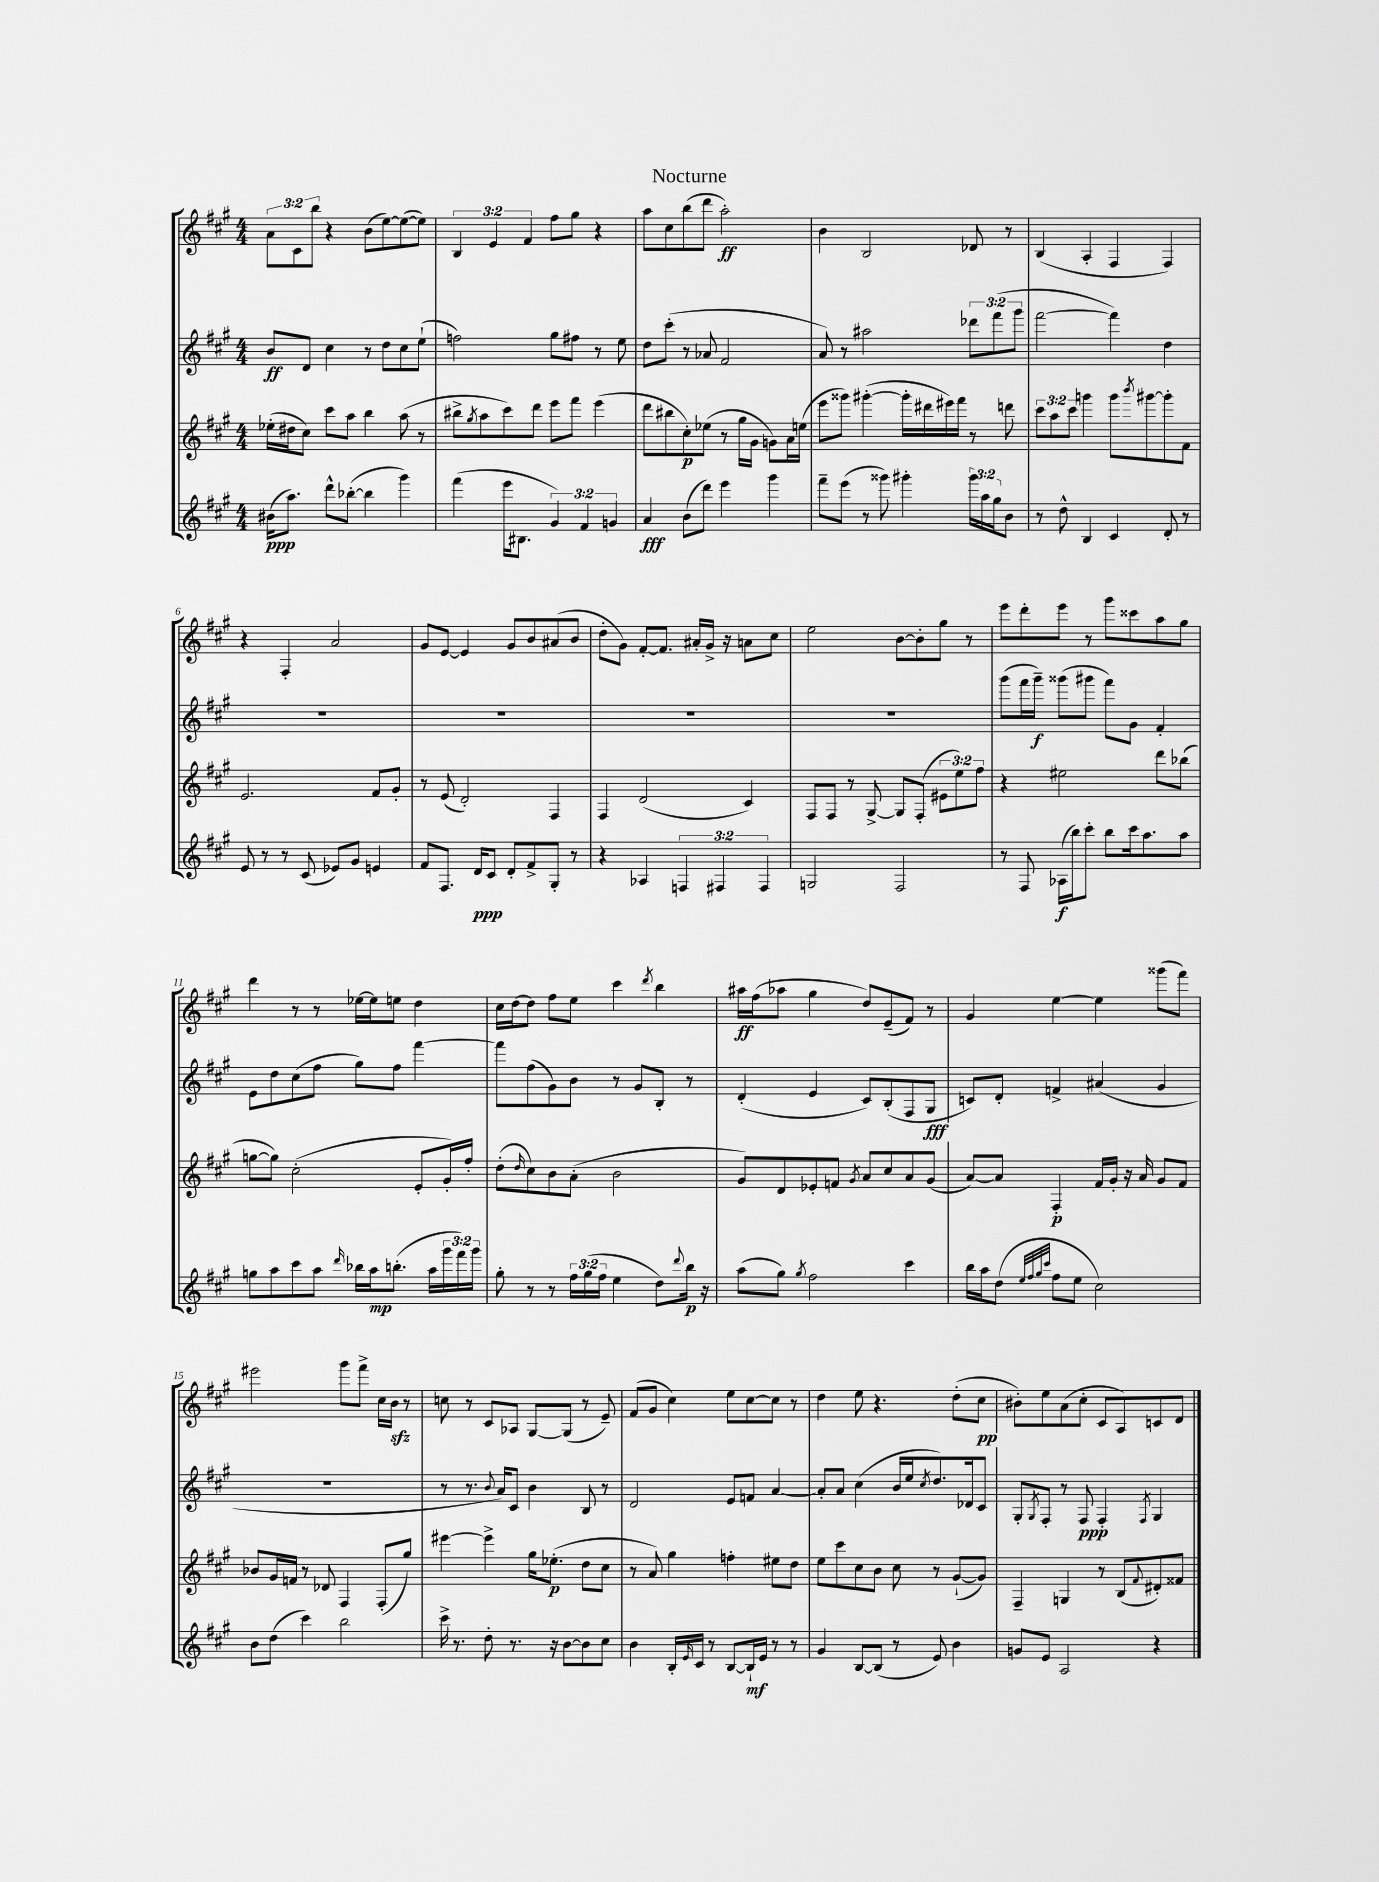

**kern	**kern	**kern	**kern
*staff4	*staff3	*staff2	*staff1
*clefG2	*clefG2	*clefG2	*clefG2
*k[f#c#g#]	*k[f#c#g#]	*k[f#c#g#]	*k[f#c#g#]
*M4/4	*M4/4	*M4/4	*M4/4
(16b#	(16ee-'	8b	12a
8.aa)	16dd#	.	.
.	.	.	12c#
.	8cc#)	8d	.
.	.	.	12bb
8ddd^^	8ccc#	4cc#	4r
([8bb-'	8aa	.	.
4bb-]	4bb	8r	(8b
.	.	8dd	[8ee)
4ggg#)	(8aa	8cc#	(8ee_
.	8r	(8ee`	8ee])
=	=	=	=
(4fff#	8bb#^	2ff)	6B
.	8qgg#	.	.
.	8aa	.	.
.	.	.	6e
16eee	8ccc#)	.	.
8.B#	.	.	.
.	.	.	6f#
.	8ddd	.	.
6g#)	8eee	8gg#	8ff#
.	8fff#	8ff#	8gg#
6f#	.	.	.
.	(4eee	8r	4r
6g	.	.	.
.	.	8ee	.
=	=	=	=
4a	8ddd	8dd	8aa
.	8bb#	(8ccc#'	8cc#
(8b	8cc#')	8r	(8bb
8ddd)	(8ee-	8a-	8ddd
4eee	8r	2f#	2aa')
.	16gg#	.	.
.	16g#	.	.
4ggg#	8g)	.	.
.	16a	.	.
.	(16ee	.	.
=	=	=	=
8fff#~	8eee	8a)	4b
(8eee	8ggg##)	8r	.
8r	([4ggg#'	2aa#	2B
8ggg##)	.	.	.
4ggg#'	16ggg#']	.	.
.	16ddd#	.	.
.	16eee#)	.	.
.	16fff#	.	.
24ggg#	8r	12ddd-	8d-
24aa	.	.	.
24gg#	.	(12fff#	.
8b	8ddd	.	8r
.	.	12ggg#	.
=	=	=	=
8r	12ccc#	[2fff#	(4B
.	12aa	.	.
8dd^^	.	.	.
.	12ccc#	.	.
4B	4ggg	.	4A'
4c#	8ggg	4fff#])	4F#
.	8qbbb	.	.
.	[8ggg#	.	.
8d'	8ggg#']	4dd	4F#)
8r	8f#	.	.
=	=	=	=
8e	2.e	1r	4r
8r	.	.	.
8r	.	.	4F#'
(8c#	.	.	.
8e-)	.	.	2a
8g#	.	.	.
4e	8f#	.	.
.	8g#'	.	.
=	=	=	=
8f#	8r	1r	8g#
8.F#	(8e	.	[8e
.	2d')	.	4e]
16d	.	.	.
8c#	.	.	.
8d'	.	.	8g#
8f#^	.	.	8b
8G#'	4F#	.	(8a#
8r	.	.	8b
=	=	=	=
4r	4F#	1r	8dd'
.	.	.	8g#)
4A-	(2d	.	[8f#'
.	.	.	8.f#]
6F	.	.	.
.	.	.	16a#'
.	.	.	16g#^
6F#	.	.	.
.	.	.	16r
.	4c#)	.	8a
6F#	.	.	.
.	.	.	8cc#
=	=	=	=
2G	8F#	1r	2ee
.	8F#	.	.
.	8r	.	.
.	[8G#^	.	.
2F#	8G#]	.	[8b
.	(8F#'	.	8b']
.	12e#	.	8gg#
.	12ee)	.	.
.	.	.	8r
.	12ff#	.	.
=	=	=	=
8r	4r	(8ggg#	8eee
8F#	.	16fff#	8ddd'
.	.	16ggg#~)	.
(16A-	2ee#	(8ggg##	8eee
16bb)	.	.	.
8ccc#'	.	8ggg#	8r
8bb	.	8fff#)	8ggg#
16ccc#	.	8g#	8ccc##
8.aa	.	.	.
.	8ddd	4f#'	8aa
8aa	(8bb-	.	8gg#
=	=	=	=
8gg	[8gg	8e	4ddd
8aa	8gg])	8dd	.
8ccc#	(2cc#'	(8cc#	8r
8aa	.	8ff#	8r
16qqddd	.	.	.
16bb-	.	8gg#)	[16ee-
16aa	.	.	16ee-]
(8.bb'	.	8ff#	8ee
.	8e'	[4fff#	4dd
16aa	.	.	.
24ggg#	16g#')	.	.
24fff#)	.	.	.
.	16ff#'	.	.
24ggg#	.	.	.
=	=	=	=
8gg#'	(8dd'	8fff#]	16cc#
.	.	.	[16dd
.	16qqdd	.	.
8r	8cc#)	(8ff#	8dd]
8r	8b	8g#)	8ff#
24ff#	(8a'	8b	8ee
(24gg#	.	.	.
24ff#	.	.	.
4ee	2b	8r	4ccc#
.	.	8g#	.
.	.	.	8qddd
8dd)	.	8B'	4bb
8qqddd	.	.	.
16bb	.	8r	.
16r	.	.	.
=	=	=	=
(8aa	8g#)	(4d'	16aa#
.	.	.	(16ff#
8gg#)	8d	.	8aa-
8qgg#	.	.	.
2ff#	8e-'	4e	4gg#
.	8f	.	.
.	8qg#	.	.
.	8a	8c#)	8dd)
.	8cc#	(8B'	(8e~
4ccc#	8a	8F#	8f#)
.	(8g#	8G#	8r
=	=	=	=
16bb	[8a)	8c)	4g#
16aa	.	.	.
(8dd	8a]	8d'	.
32qqee	.	.	.
32qqff#	.	.	.
32qqgg#	.	.	.
32qqccc#	.	.	.
8ff#	4F#'	4f^	[4ee
8ee	.	.	.
2cc#)	16f#	(4a#	4ee]
.	16g#'	.	.
.	16r	.	.
.	16a	.	.
.	8g#	4g#	(8ggg##
.	8f#	.	8fff#)
=	=	=	=
8b	8b-	1r	2eee#
(8dd	16g#	.	.
.	16f	.	.
4ccc#)	8r	.	.
.	8d-	.	.
2bb	4F#	.	8ggg#
.	.	.	8fff#^
.	(8F#'	.	16cc#
.	.	.	16b
.	8gg#)	.	8r
=	=	=	=
16ccc#^	[4eee#	8r	8cc
8.r	.	.	.
.	.	8.r	8r
8dd'	4eee#^]	.	8c#
.	.	8qqb	.
.	.	16a)	.
8.r	.	8c#	8A-
.	16gg#	4b	[8G#
16r	(8.ee-'	.	.
[8b	.	.	(8G#]
8b]	8dd	8B	8r
8cc#	8cc#	8r	8e~)
=	=	=	=
4b	8r	2d	(8f#
.	8a)	.	8g#
16B'	4gg#	.	4cc#)
16qqe	.	.	.
16c#	.	.	.
8r	.	.	.
[8B	4ff'	8e	8ee
16B`]	.	8f	[8cc#
16e	.	.	.
8r	8ee#	[4a	8cc#]
8r	8dd	.	8r
=	=	=	=
4g#	8ee	8a']	4dd
.	8ccc#	8a	.
[8B	8cc#	(4cc#	8ee
(8B]	8b	.	4.r
8r	8cc#	16b	.
.	.	16ee	.
.	.	8qcc#	.
8e)	8r	8.dd)	.
4b	([8g#`	.	(8dd'
.	.	16d-	.
.	8g#])	8c#	8cc#
=	=	=	=
8g	4F#~	8G#'	8b#')
.	.	8qG#	.
8e	.	8F#'	8ee
2A	4G	8r	(8a
.	.	8F#	8cc#'
.	8r	4F#'	8c#
.	(8B	.	8A)
.	8qqf#	8qF#	.
4r	8d#')	4G#	8c
.	8f##	.	8d
==	==	==	==
*-	*-	*-	*-
